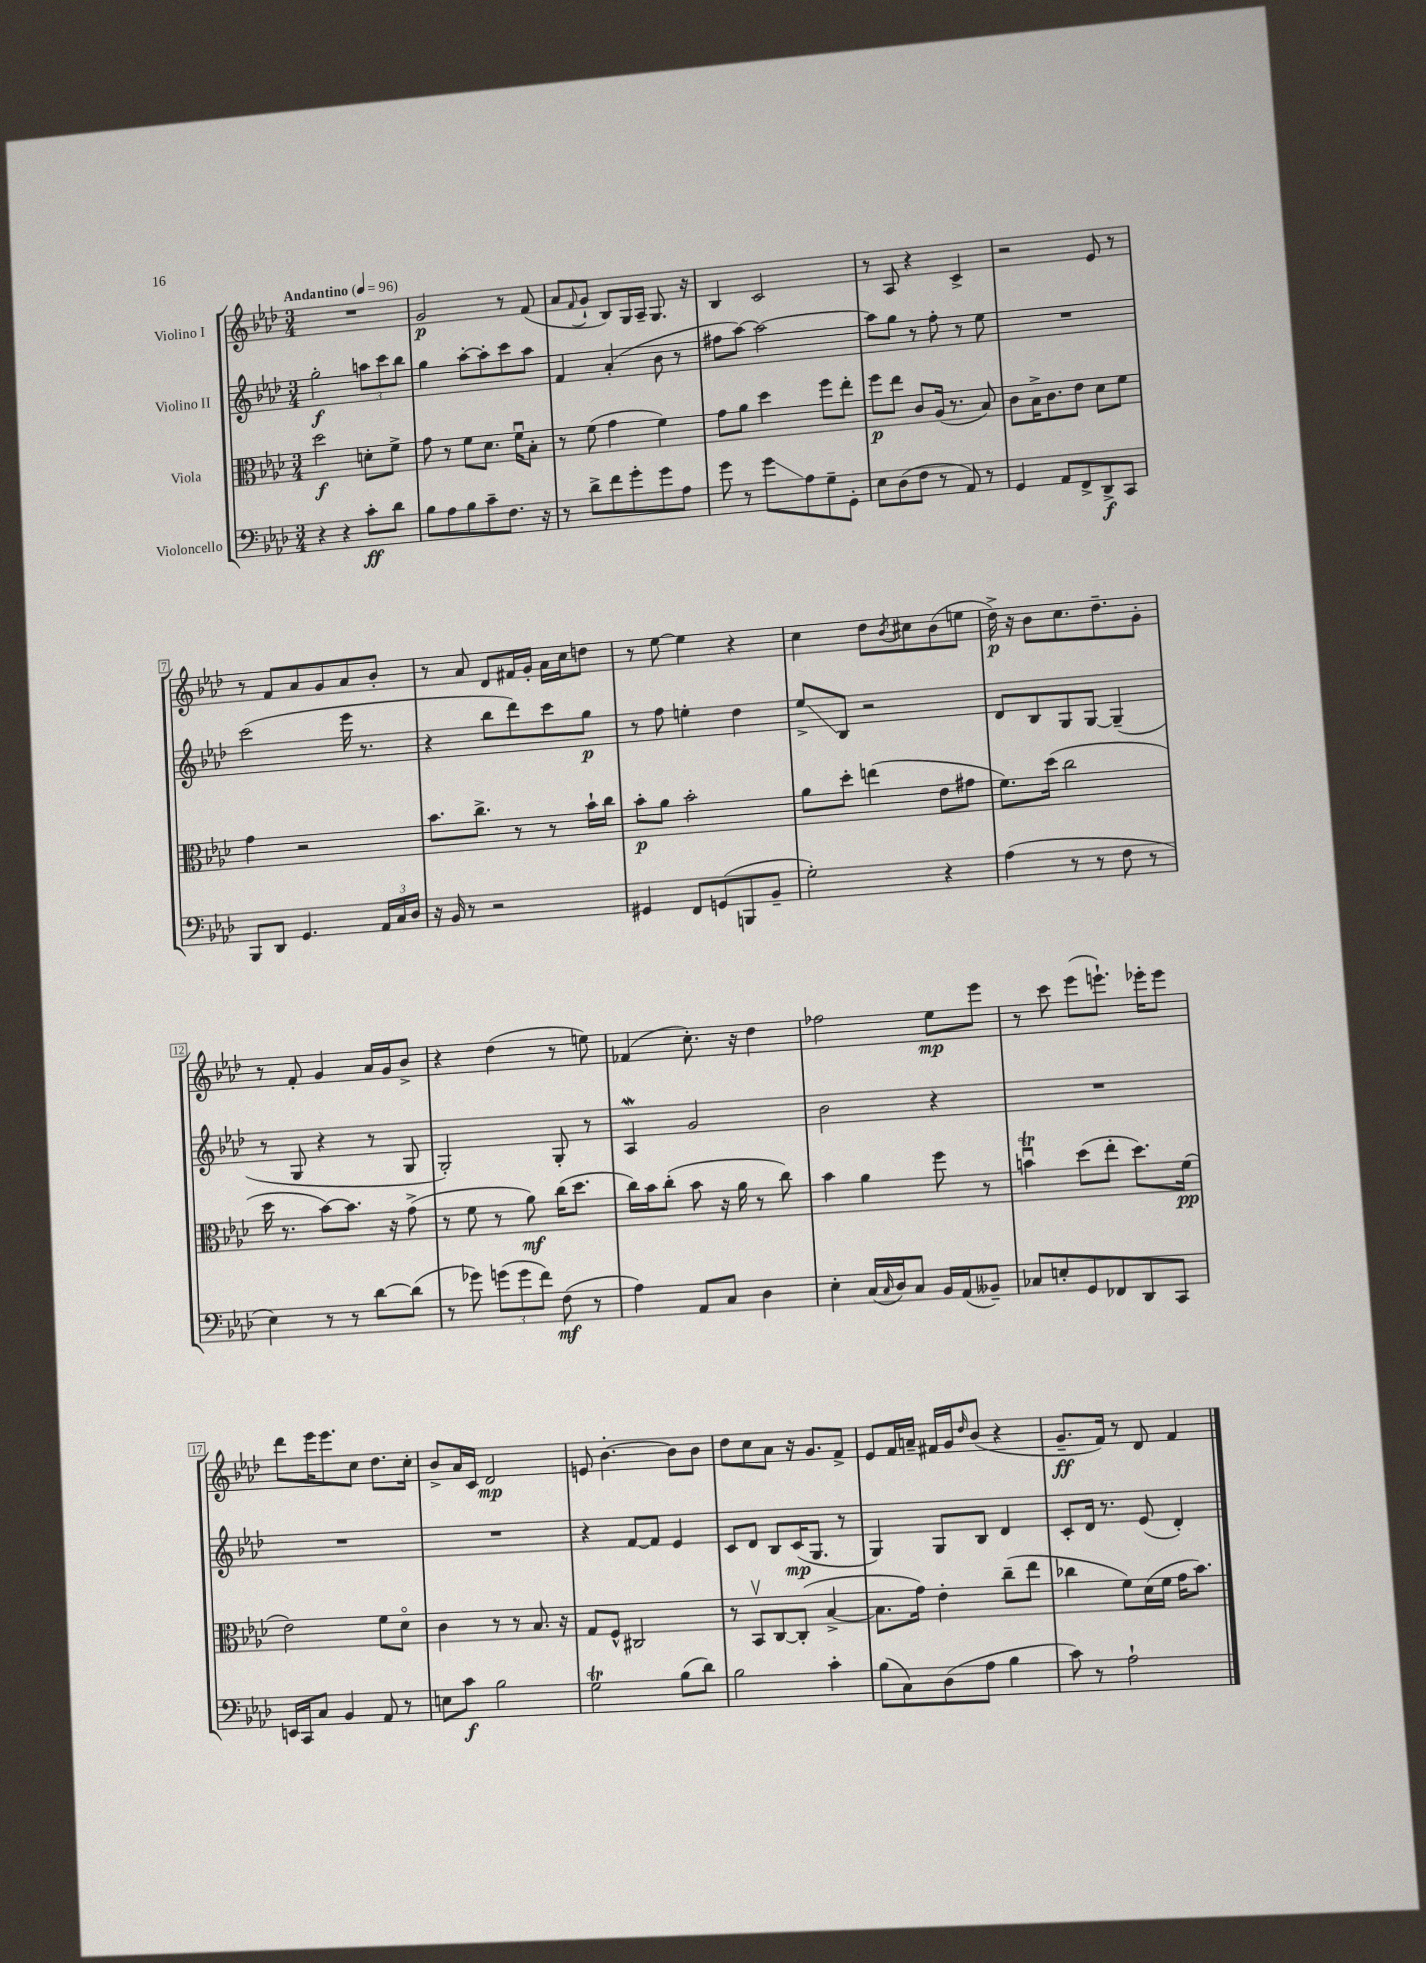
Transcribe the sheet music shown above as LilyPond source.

<<
\new StaffGroup <<
\new Staff = "s0" \with { instrumentName = "Violino I" } {
    \clef treble \key aes \major \numericTimeSignature \time 3/4 \tempo "Andantino" 4 = 96
    R2. |
    g'2\p r8 f'8( |
    aes'8 \appoggiatura { f'8 } g'8-! bes8) g16 aes16-- g8. r16 |
    bes4 c'2 |
    r8 aes8 r4 c'4-> |
    r2 ees'8 r8 |
    r8 f'8 aes'8 g'8 aes'8 bes'8-. |
    r8 aes'8 des'8 fis'16 g'16-. aes'16 c''16 d''8 |
    r8 ees''8~ ees''4 r4 |
    c''4 des''8 \acciaccatura { bes'8 } cis''8 bes'8( e''8 |
    des''16->\p) r16 bes'8 c''8. des''8.-- g'8-. |
    r8 f'8-. g'4 aes'16 g'16 bes'8-> |
    r4 des''4( r8 e''8) |
    fes'4( c''8.-.) r16 des''4 |
    fes''2 ees''8\mp ees'''8 |
    r8 c'''8 ees'''8( e'''8.-!) ees'''16-. ees'''8 |
    des'''8 ees'''16 ees'''8. c''8 des''8. c''16-. |
    bes'8-> aes'16 c'16 des'2\mp |
    e'8 bes'4.~-. bes'8 bes'8 |
    des''8 c''8 aes'8 r16 g'8. f'8-> |
    ees'8 f'16 a'16-- fis'16 g'16 \grace { des''16 } bes'8( r4 |
    g'8.--\ff f'16) r8 des'8 f'4 \bar "|." |
}
\new Staff = "s1" \with { instrumentName = "Violino II" } {
    \clef treble \key aes \major \numericTimeSignature \time 3/4
    g''2-.\f \tuplet 3/2 { a''8 c'''8 bes''8 } |
    g''4 aes''8~-. aes''8-. c'''8 aes''8 |
    f'4 aes'4-.( bes'8 r8 |
    fis''8 aes''8~) aes''2~ |
    aes''8 g''8 r8 f''8-. r8 ees''8 |
    R2. |
    c'''2( ees'''16 r8. |
    r4 bes''8 des'''8) c'''8 g''8\p |
    r8 f''8 e''4-. des''4 |
    ees''8->\glissando bes8 r2 |
    des'8 bes8 g8 g8~ g4--( |
    r8 g8 r4 r8 g8 |
    g2-.) g8-. r8 |
    aes4\mordent g'2 |
    bes'2 r4 |
    R2. |
    R2. |
    R2. |
    r4 f'8~ f'8 ees'4 |
    c'8 des'8 bes8 c'16\mp( g8. r8 |
    g4) g8 bes8 des'4 |
    c'8-. des'16 r8. ees'8( des'4-.) \bar "|." |
}
\new Staff = "s2" \with { instrumentName = "Viola" } {
    \clef alto \key aes \major \numericTimeSignature \time 3/4
    des''2\f d'8-. f'8-> |
    g'8 r8 f'8 des'8. f'16\downbow bes8-. |
    r8 f'8( g'4 f'4) |
    g'8 aes'8 des''4 f''8 ees''8-. |
    f''8\p ees''8 c'8 aes16( r8. bes8) |
    c'8 bes16-> c'8. ees'8 des'8 f'8 |
    g'4 r2 |
    bes'8. c''8.-> r8 r8 bes'16-! c''16 |
    bes'8-.\p aes'8 bes'2-. |
    aes'8 des''8-. e''4( ees'8 gis'8 |
    f'8.) des''16( c''2 |
    des''16 r8. bes'8~) bes'8. r16 g'8->( |
    r8 f'8 r8 aes'8\mf) c''16( des''8. |
    c''16) bes'16 c''8-.( bes'8 r16 aes'16 r8 c''8) |
    bes'4 aes'4 f''8 r8 |
    b'4\downbow\trill des''8( ees''8-. des''8.) f'16\pp( |
    ees'2) f'8 des'8\flageolet |
    c'4 r8 r8 bes8. r16 |
    g8 f8-^ cis2 |
    r8 bes,8\upbow c8~ c8-.( bes4~-> |
    bes8. g'16) ees'4-. c''8--( ees''8 |
    ces''4 f'8) des'16( f'16 g'16 bes'8.) \bar "|." |
}
\new Staff = "s3" \with { instrumentName = "Violoncello" } {
    \clef bass \key aes \major \numericTimeSignature \time 3/4
    r4 r4 c'8-.\ff des'8 |
    bes8 aes8 bes8 c'8-- f8. r16 |
    r8 des'8-> f'8 g'8-. g'8 aes8 |
    g'8 r8 g'8\glissando aes8 g8-- g,8-. |
    ees8 des8( f8 r8 aes,8) r8 |
    g,4 aes,8 f,8-> des,8->\f c,8 |
    bes,,8 des,8 g,4. \tuplet 3/2 { aes,16 c16 des16 } |
    r16 bes,16 r8 r2 |
    gis,4 f,8 g,8( b,,8 bes,8-- |
    g2-.) r4 |
    aes4( r8 r8 f8 r8 |
    ees4) r8 r8 des'8~ des'8( |
    r8 ges'8) \tuplet 3/2 { g'8( g'8 f'8) } f8\mf( r8 |
    aes4) aes,8 c8 des4 |
    ees4-. c16( \grace { c16 } des16) c8 bes,16 aes,16( beses,8--) |
    ces8 e8-. g,8 fes,8 des,8 c,8 |
    e,16 c,16 c8 bes,4 aes,8 r8 |
    e8 c'8\f bes2 |
    g2\trill bes8( des'8) |
    bes2 c'4-. |
    bes8( c8) des8( aes8 bes4 |
    c'8) r8 aes2-! \bar "|." |
}
>>
>>
\layout { \context { \Score \override BarNumber.stencil = #(make-stencil-boxer 0.1 0.3 ly:text-interface::print) } }
